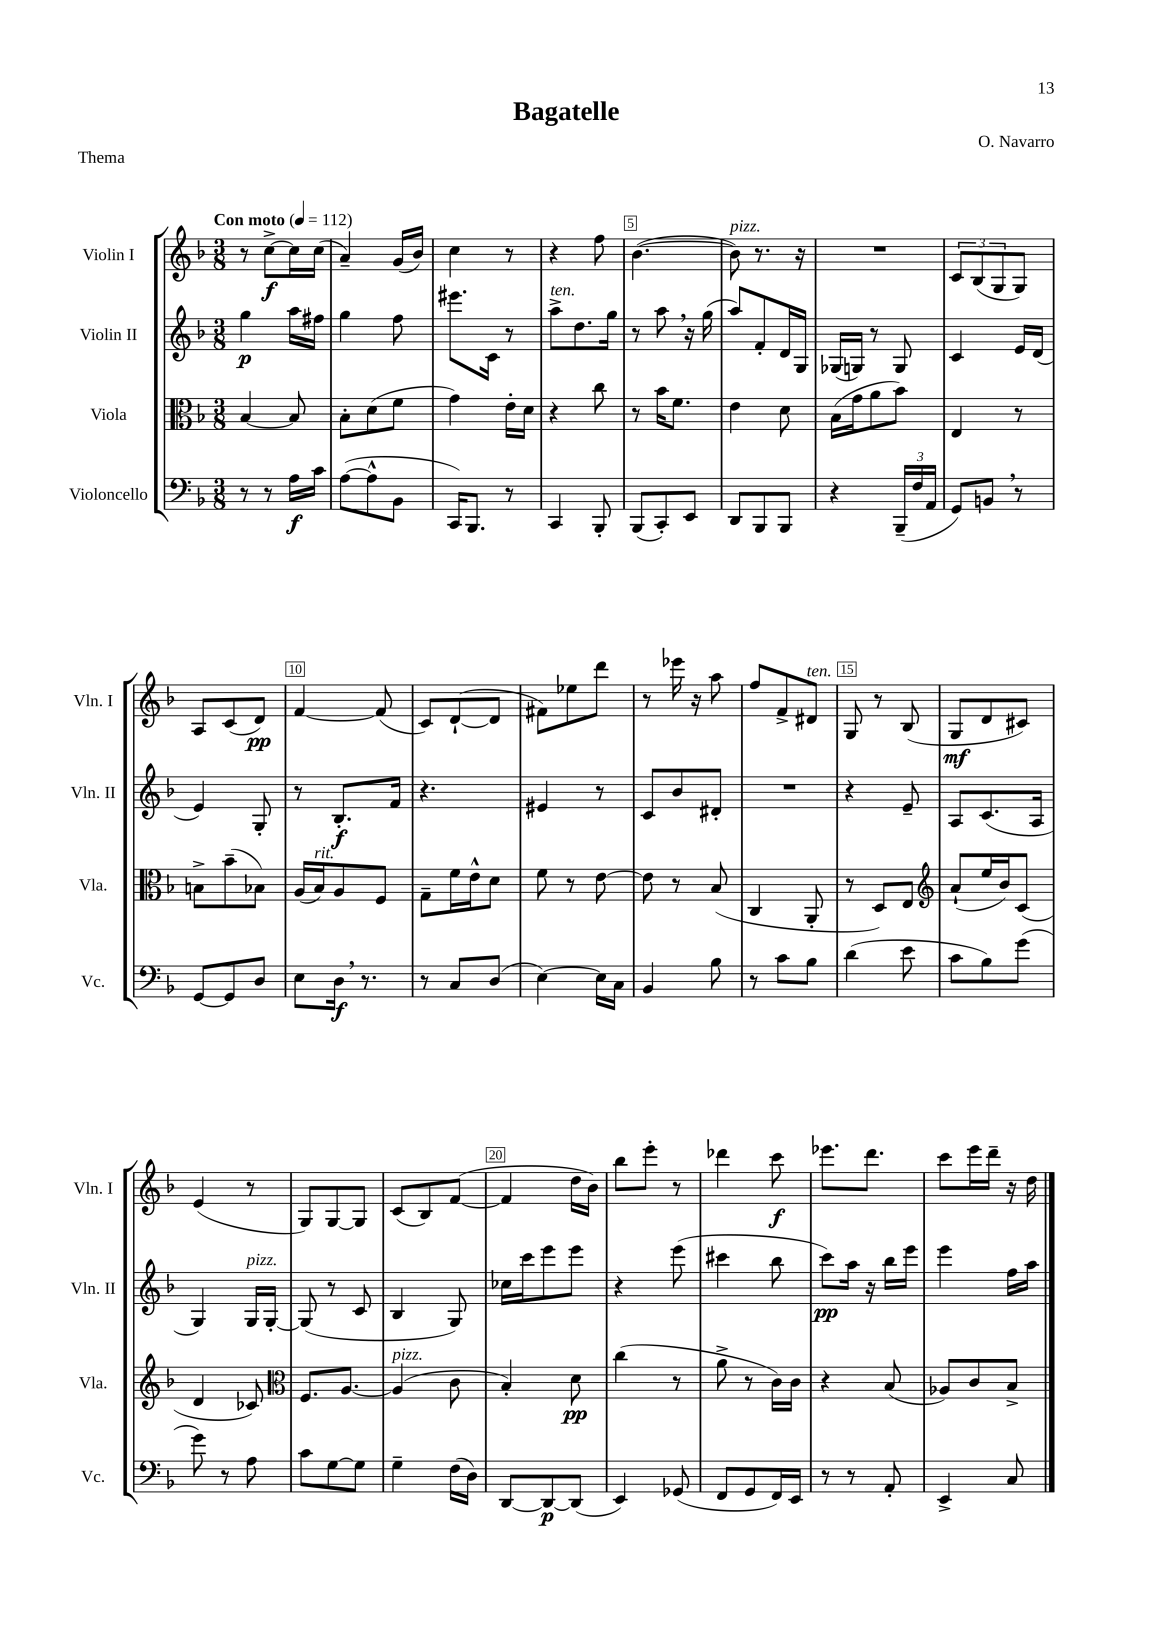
\header { title = "Bagatelle" composer = "O. Navarro" piece = "Thema" }
<<
\new StaffGroup <<
\new Staff = "s0" \with { instrumentName = "Violin I" shortInstrumentName = "Vln. I" } {
    \clef treble \key f \major \numericTimeSignature \time 3/8 \tempo "Con moto" 4 = 112
    r8 c''8~->\f c''16 c''16( |
    a'4--) g'16( bes'16) |
    c''4 r8 |
    r4 f''8 |
    bes'4.~( |
    bes'8^\markup { \italic "pizz." }) r8. r16 |
    R4. |
    \tuplet 3/2 { c'8 bes8( g8 } g8) |
    a8 c'8( d'8\pp) |
    f'4~ f'8( |
    c'8) d'8~-!( d'8 |
    fis'8) ees''8 d'''8 |
    r8 ees'''16 r16 a''8 |
    f''8 f'8-> dis'8^\markup { \italic "ten." } |
    g8 r8 bes8( |
    g8\mf d'8 cis'8) |
    e'4( r8 |
    g8) g8~ g8 |
    c'8( bes8) f'8~( |
    f'4 d''16 bes'16) |
    bes''8 e'''8-. r8 |
    des'''4 c'''8\f |
    ees'''8. d'''8. |
    c'''8 e'''16 d'''16-- r16 d''16 \bar "|." |
}
\new Staff = "s1" \with { instrumentName = "Violin II" shortInstrumentName = "Vln. II" } {
    \clef treble \key f \major \numericTimeSignature \time 3/8
    g''4\p a''16 fis''16 |
    g''4 f''8 |
    eis'''8. c'16 r8 |
    a''8->^\markup { \italic "ten." } d''8. g''16 |
    r8 a''8 \breathe r16 g''16( |
    a''8) f'8-. d'16 g16 |
    ges16( g16) r8 g8 |
    c'4 e'16 d'16( |
    e'4) g8-. |
    r8 bes8.-.\f f'16 |
    r4. |
    eis'4 r8 |
    c'8 bes'8 dis'8-. |
    R4. |
    r4 e'8-- |
    a8 c'8.( a16 |
    g4) g16^\markup { \italic "pizz." } g16~-. |
    g8( r8 c'8 |
    bes4 g8) |
    ces''16 c'''16 e'''8 e'''8 |
    r4 e'''8( |
    cis'''4 bes''8 |
    c'''8\pp) a''16 r16 bes''16 e'''16 |
    e'''4 f''16 a''16 \bar "|." |
}
\new Staff = "s2" \with { instrumentName = "Viola" shortInstrumentName = "Vla." } {
    \clef alto \key f \major \numericTimeSignature \time 3/8
    bes4~ bes8 |
    bes8-. d'8( f'8 |
    g'4) e'16-. d'16 |
    r4 c''8 |
    r8 bes'16 f'8. |
    e'4 d'8 |
    bes16( g'16 a'8 bes'8) |
    e4 r8 |
    b8-> bes'8--( bes8) |
    a16( bes16^\markup { \italic "rit." }) a8 f8 |
    g8-- f'16 e'16-^ d'8 |
    f'8 r8 e'8~ |
    e'8 r8 bes8( |
    c4 a,8-. |
    r8 d8) e8 |
    \clef treble a'8-!( e''16 bes'16) c'8( |
    d'4 ces'8) |
    \clef alto f8. a8.~ |
    a4^\markup { \italic "pizz." }( c'8 |
    bes4-.) d'8\pp |
    c''4( r8 |
    a'8-> r8 c'16) c'16 |
    r4 bes8( |
    aes8) c'8 bes8-> \bar "|." |
}
\new Staff = "s3" \with { instrumentName = "Violoncello" shortInstrumentName = "Vc." } {
    \clef bass \key f \major \numericTimeSignature \time 3/8
    r8 r8 a16\f c'16 |
    a8~( a8-^ bes,8 |
    c,16) bes,,8. r8 |
    c,4 bes,,8-. |
    bes,,8( c,8-.) e,8 |
    d,8 bes,,8 bes,,8 |
    r4 \tuplet 3/2 { bes,,16--( f16 a,16 } |
    g,8) b,8 \breathe r8 |
    g,8~ g,8 d8 |
    e8 d16\f \breathe r8. |
    r8 c8 d8( |
    e4~) e16 c16 |
    bes,4 bes8 |
    r8 c'8 bes8 |
    d'4( e'8 |
    c'8 bes8) g'8( |
    g'8) r8 a8 |
    c'8 g8~ g8 |
    g4-- f16( d16) |
    d,8~ d,8~\p d,8( |
    e,4) ges,8( |
    f,8 g,8 f,16) e,16 |
    r8 r8 a,8-. |
    e,4-> c8 \bar "|." |
}
>>
>>
\layout { \context { \Score \override BarNumber.break-visibility = ##(#f #t #t) barNumberVisibility = #(every-nth-bar-number-visible 5) \override BarNumber.stencil = #(make-stencil-boxer 0.1 0.3 ly:text-interface::print) } }
